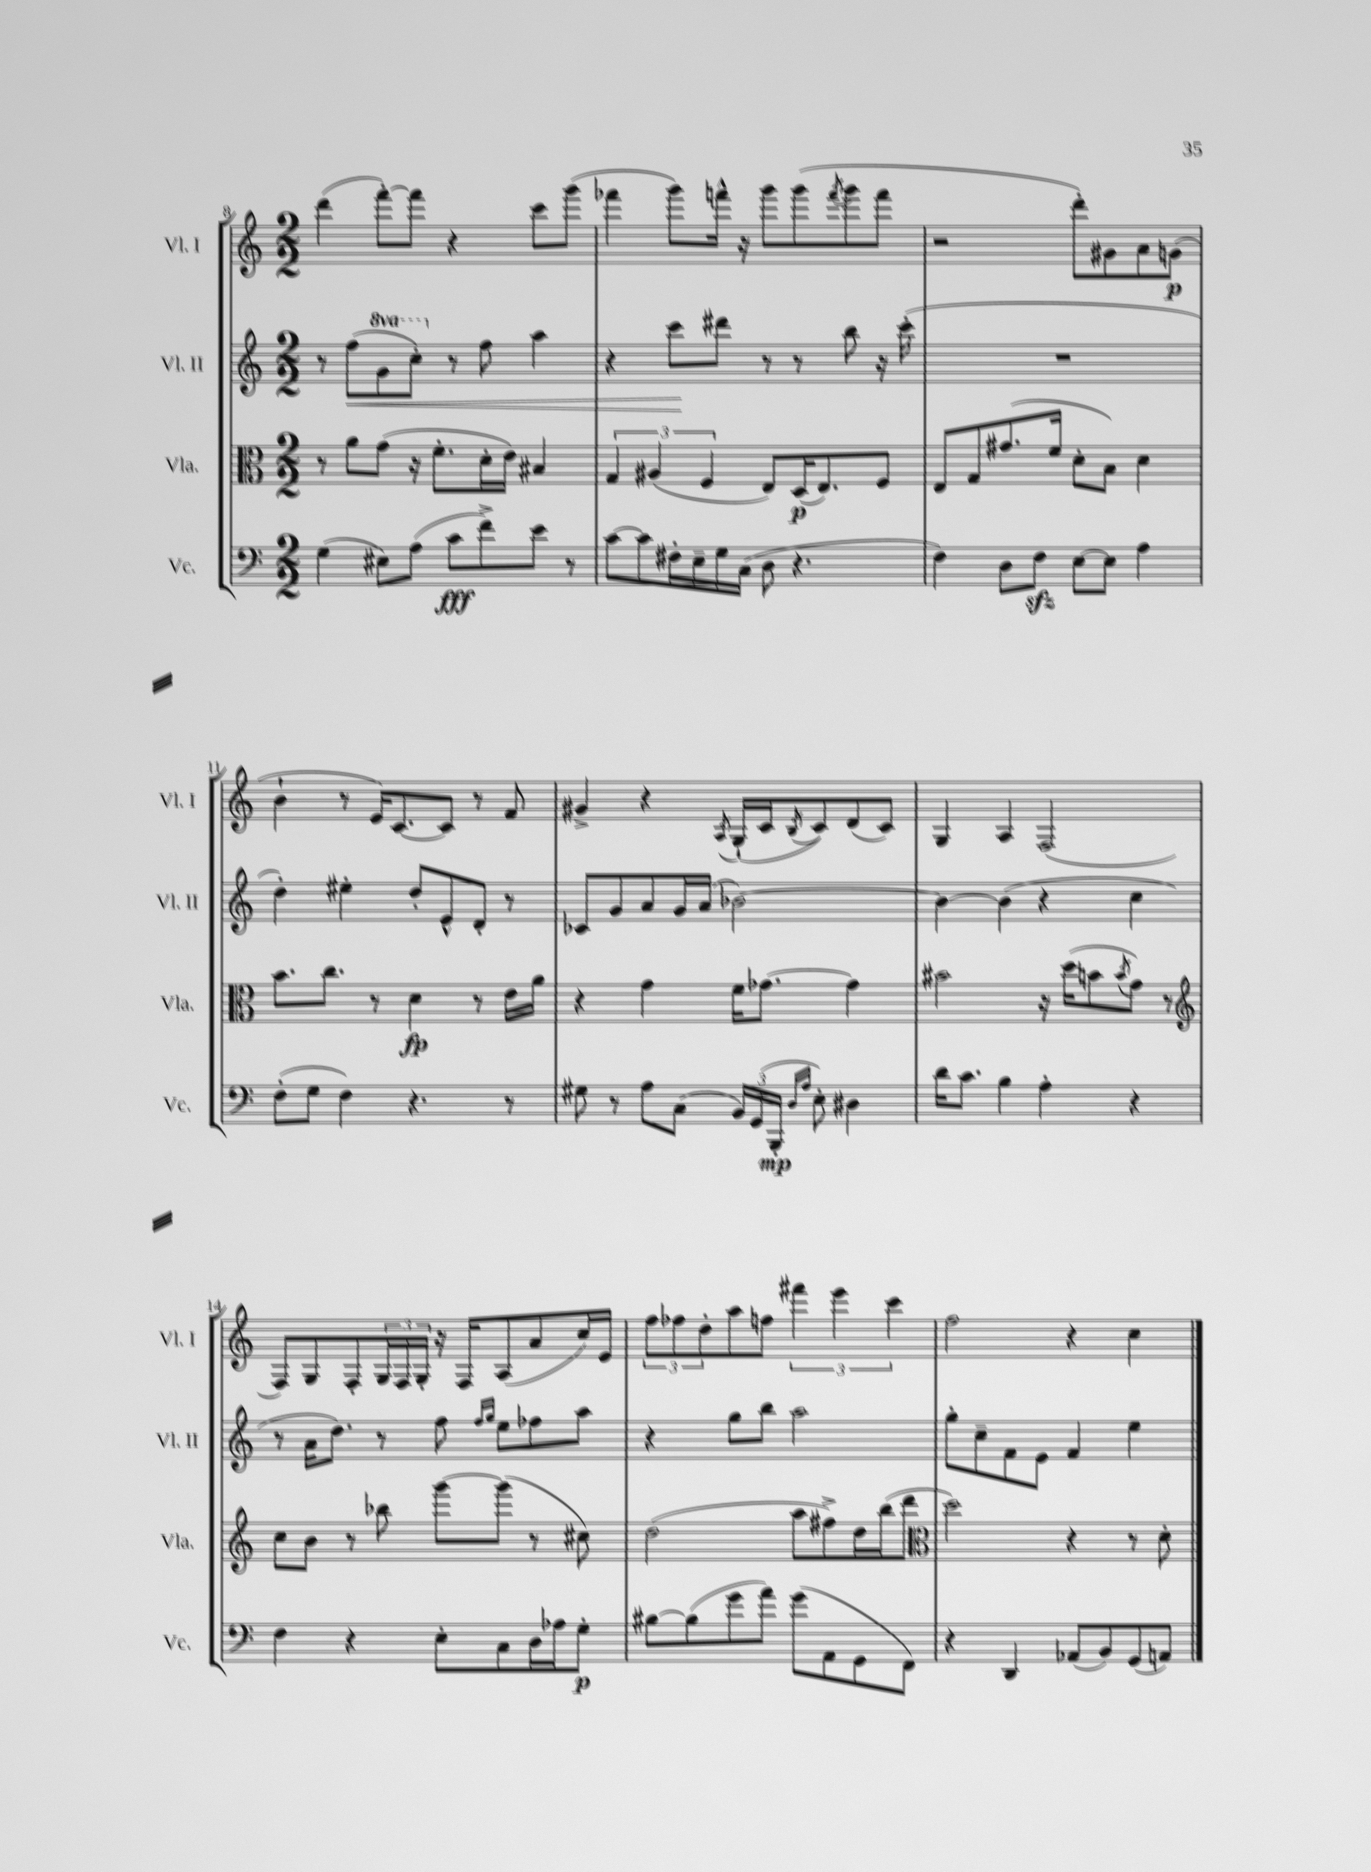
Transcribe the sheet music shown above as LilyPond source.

<<
\new StaffGroup <<
\new Staff = "s0" \with { instrumentName = "Vl. I" shortInstrumentName = "Vl. I" } {
    \clef treble \key c \major \numericTimeSignature \time 2/2
    d'''4( f'''8~-.) f'''8 r4 c'''8 g'''8( |
    fes'''4 g'''8) f'''16-^ r16 g'''8 g'''8( \acciaccatura { f'''8 } g'''8 f'''8 |
    r2 d'''8-.) gis'8 a'8 g'8\p( |
    b'4-! r8 e'16) c'8.~ c'8 r8 f'8 |
    gis'4-> r4 \acciaccatura { a8 } g16-!( c'16 \acciaccatura { b8 } c'8) d'8( c'8) |
    g4 a4 f2( |
    f8) g8 f8-. \tuplet 3/2 { g16 f16 g16-. } r16 f16 a8( a'8 c''16) e'16 |
    \tuplet 3/2 { f''8 fes''8 d''8-. } a''8 f''8 \tuplet 3/2 { fis'''4 e'''4 c'''4 } |
    f''2 r4 c''4 \bar "|." |
}
\new Staff = "s1" \with { instrumentName = "Vl. II" shortInstrumentName = "Vl. II" } {
    \clef treble \key c \major \numericTimeSignature \time 2/2 \set Staff.ottavationMarkups = #ottavation-simple-ordinals
    r8 f''8\<( \ottava #1 g''8 c'''8-.) \ottava #0 r8 f''8 a''4 |
    r4 c'''8\! dis'''8 r8 r8 b''8 r16 c'''16-.( |
    R1 |
    d''4-.) eis''4-. d''8-. e'8-^ d'8-. r8 |
    ces'8 g'8 a'8 g'16 a'16( bes'2~) |
    bes'4~ bes'4( r4 c''4 |
    r8 a'16 d''8.) r8 f''8 \grace { f''16 g''16 } e''8 fes''8 a''8 |
    r4 g''8 b''8 a''2 |
    g''8-. c''8-- f'8 e'8 f'4 e''4 \bar "|." |
}
\new Staff = "s2" \with { instrumentName = "Vla." shortInstrumentName = "Vla." } {
    \clef alto \key c \major \numericTimeSignature \time 2/2
    r8 a'8 g'8( r16 f'8.-. d'16-. e'16) bis4 |
    \tuplet 3/2 { g4 ais4( f4 } e8) d16\p( e8.) f8 |
    e8 g8 gis'8.( f'16 d'8-. b8) d'4 |
    b'8. c''8. r8 d'4\fp r8 e'16 a'16 |
    r4 g'4 f'16 ges'8.~ ges'4 |
    bis'2 r16 d''16( b'8 \acciaccatura { b'8 } g'8) r8 |
    \clef treble c''8 b'8 r8 bes''8 g'''8~ g'''8( r8 cis''8) |
    d''2( a''8 fis''8->) d''16 b''16( d'''8 |
    \clef alto d''2) r4 r8 d'8-. \bar "|." |
}
\new Staff = "s3" \with { instrumentName = "Vc." shortInstrumentName = "Vc." } {
    \clef bass \key c \major \numericTimeSignature \time 2/2
    g4( eis8) a8( c'8\fff f'8->) e'8 r8 |
    c'8~ c'8 fis16-. e16-- g16 c16( d8 r4. |
    f4) d8 f8\sfz e8~ e8 a4 |
    f8-.( g8 f4) r4. r8 |
    gis8 r8 a8 c8( \tuplet 3/2 { b,16) g,16( b,,16-.\mp } \grace { d16 a16 } e8-.) dis4 |
    d'16 c'8. b4 a4-. r4 |
    f4 r4 e8-. c8 d16 aes16 g8-.\p |
    bis8~ bis8( g'8 a'8) g'8( a,8 g,8 f,8) |
    r4 d,4 aes,8( b,8) g,8( a,8) \bar "|." |
}
>>
>>
\layout { \context { \Score currentBarNumber = #8 } }
